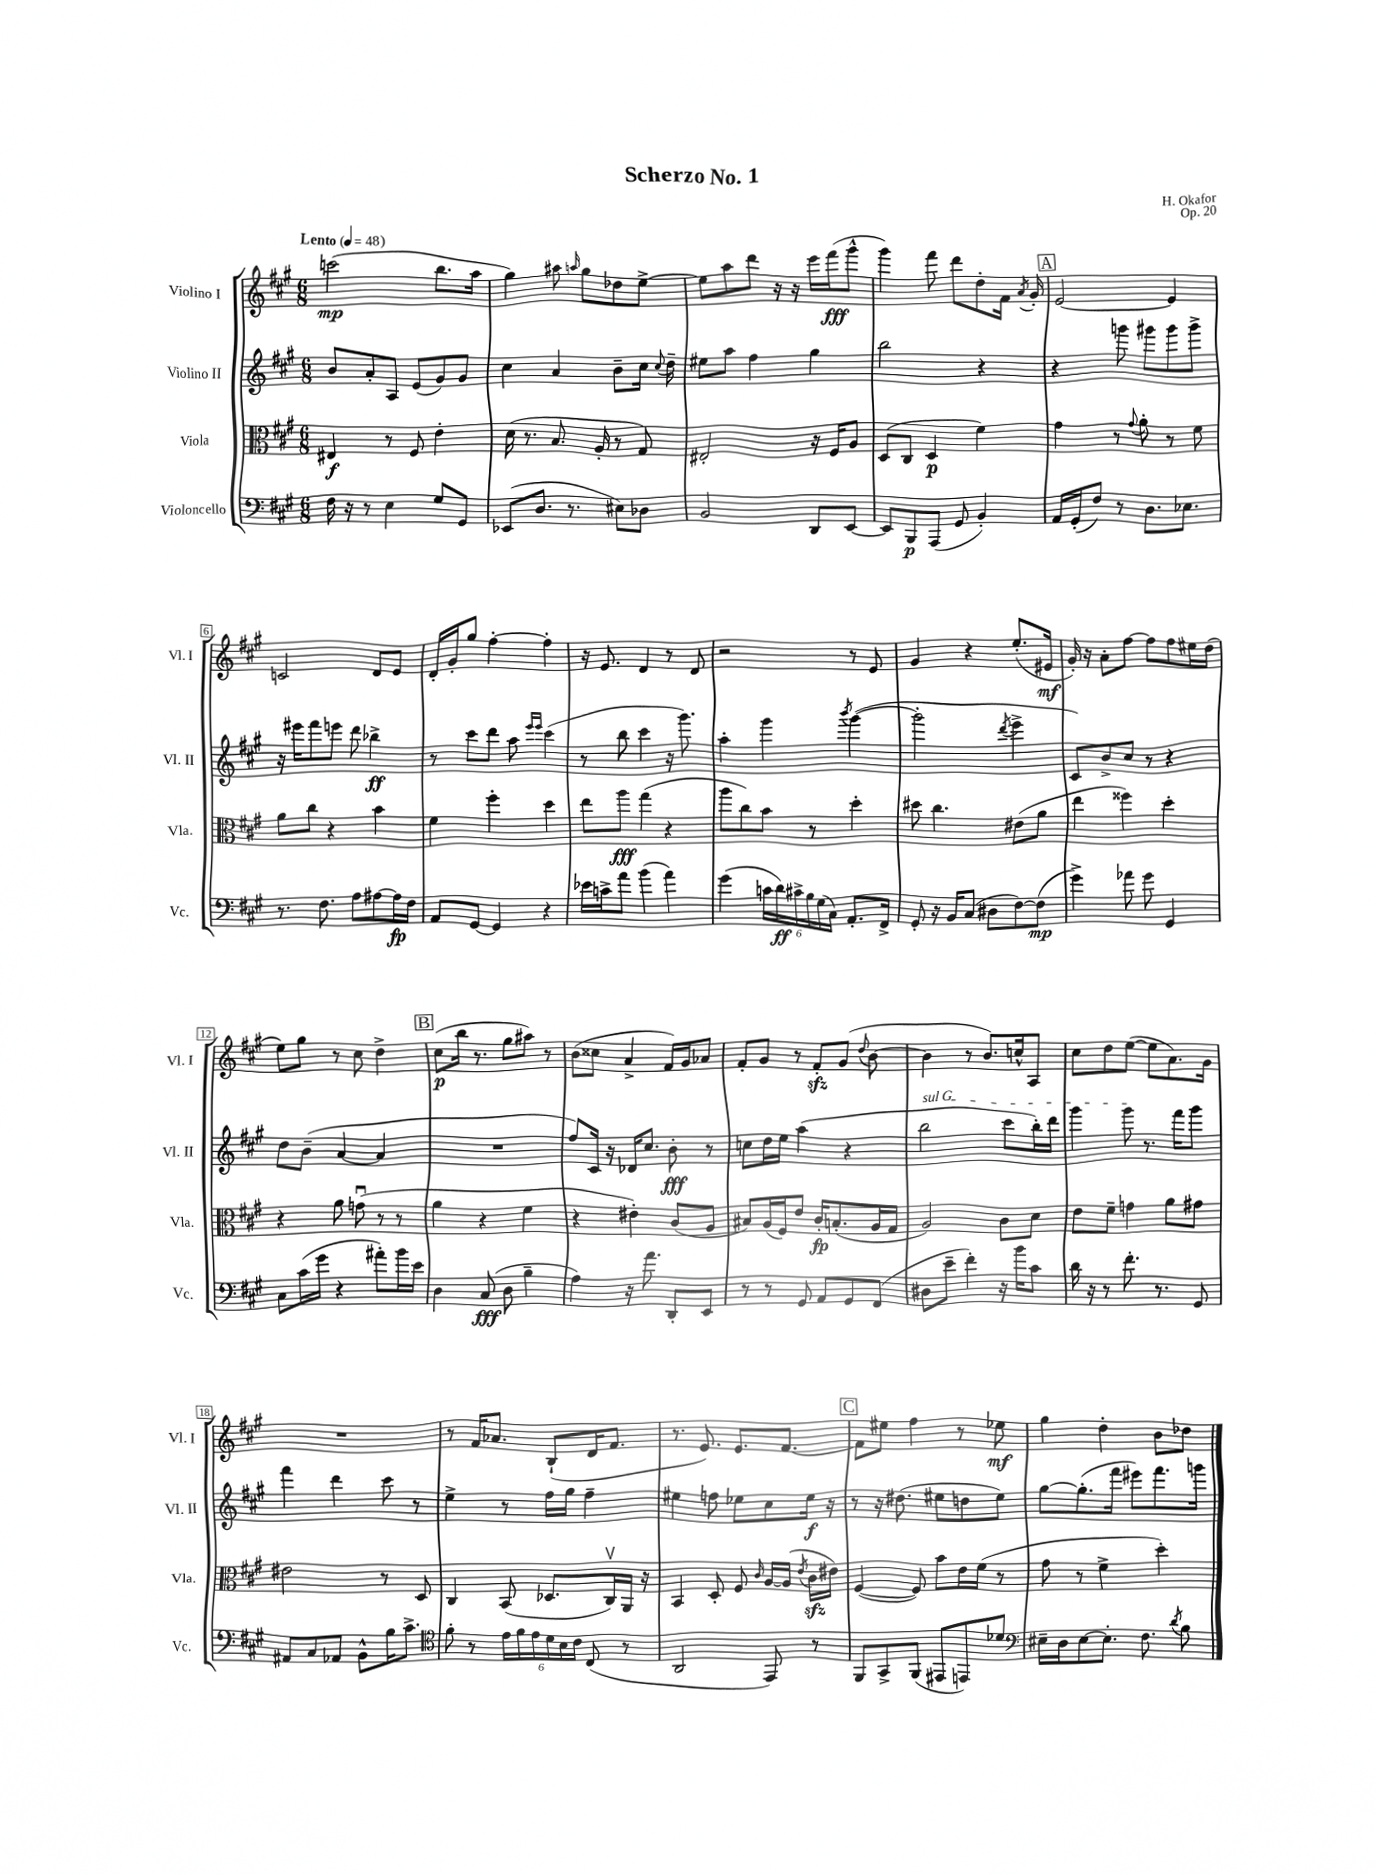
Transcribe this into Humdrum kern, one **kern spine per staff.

**kern	**kern	**kern	**kern
*staff4	*staff3	*staff2	*staff1
*clefF4	*clefC3	*clefG2	*clefG2
*k[f#c#g#]	*k[f#c#g#]	*k[f#c#g#]	*k[f#c#g#]
*M6/8	*M6/8	*M6/8	*M6/8
*MM48	*MM48	*MM48	*MM48
16F#\	4E#/	8b/L	(2ccc\
16r	.	.	.
8r	.	8a'/	.
4E\	8r	8A/J	.
.	8F#/	(8e/L	.
8G#/L	4e'\	8g#/)	8.bb\L
8GG#/J	.	8g#/J	.
.	.	.	16aa\Jk
=	=	=	=
(8EE-/L	(16d\	4cc#\	4gg#\)
.	8.r	.	.
8.D/J	.	.	.
.	8.B/	4a/	8aa#\
8.r	.	.	.
.	.	.	16qqaa/
.	.	.	8gg#\L
.	16A'/	.	.
8E#\L)	8r	8b~\L	8dd-\
8D-\J	8G#/)	16cc#\Jk	[8ee^\J
.	.	8qqcc#/	.
.	.	16dd~\	.
=	=	=	=
2BB/	2E#'/	8ee#\L	8ee\]L
.	.	8aa\J	8aa\
.	.	4ff#\	8ddd\J
.	.	.	16r
.	.	.	16r
8DD/L	16r	4gg#\	16eee\LL
.	16F#/LK	.	(16fff#\J
[8EE/J	8A/J	.	8ggg#^^\J
=	=	=	=
8EE/]L	(8D/L	2bb\	4ggg#\)
8BBB/	8C#/J	.	.
(8AAA/J	4D/	.	8fff#\
8GG#/	.	.	8ddd\L
4BB'/)	4f#\)	4r	8dd'\
.	.	.	16f#\Jk
.	.	.	8qa/
.	.	.	16g#'/
=	=	=	=
16AA/LL	4g#\	4r	[2e/
(16GG#'/J	.	.	.
8F#/J)	.	.	.
8r	8r	8ggg\	.
.	8qqg#/	.	.
8.D\L	8a'\	8ggg#\L	.
.	8r	8ggg#\	4e/]
8.E-\J	.	.	.
.	8f#\	8ggg#^\J	.
=	=	=	=
8.r	8a\L	16r	2c/
.	.	16eee#\LK	.
.	8cc#\J	8fff#\	.
8.F#\	.	.	.
.	4r	8eee\J	.
8A\L	.	8ddd\	.
[8A#\	4b\	4bb-^\	8d/L
16A#\]L	.	.	8e/J
16F#\JJ	.	.	.
=	=	=	=
8AA/L	4f#\	8r	16d'/LL
.	.	.	16g#'/J
[8GG#/J	.	8ccc#\L	8gg#/J
4GG#/]	4ff#'\	8ddd\J	[4ff#'\
.	.	8aa\	.
.	.	16qqeee/LL	.
.	.	16qqeee/JJ	.
4r	4dd\	(4ccc#\	4ff#'\]
=	=	=	=
16e-\LL	8ee\L	8r	16r
16c^\J	.	.	8.e/
8a\J	8aa\J	8bb\	.
(4b\	(4gg#\	4ccc#\	4d/
4a\)	4r	16r	8r
.	.	8.ggg#\)	.
.	.	.	8d/
=	=	=	=
(4g#\	8aa\L	4aa'\	2r
.	8cc#\)	.	.
24c\LL	8b\J	4ggg#\	.
24d\)	.	.	.
24c#^\	.	.	.
24B\	8r	.	.
(24G#\	.	.	.
24C#\JJ)	.	.	.
.	.	8qbbb/	.
8.AA'/L	4dd'\	([4ggg#\	8r
.	.	.	8e/
16FF#^/Jk	.	.	.
=	=	=	=
8GG#'/	8dd#\	2ggg#'\]	4g#/
16r	4.cc#\	.	.
16BB/LK	.	.	.
(8C#/J	.	.	4r
8D#\L	.	.	.
.	.	8qddd/	.
[8F#\)	(8e#\L	4eee^\	(8.ee'/L
(8F#\]J	8a\J	.	.
.	.	.	16e#/Jk
=	=	=	=
4g#^\)	4ee\	8c#/L)	16g#'/)
.	.	.	16r
.	.	8b^/	8a'\L
8a-\	4ff##\)	8cc#/J	[8ff#\J
8g#\	.	8r	8ff#\]L
4GG#/	4dd'\	4r	8ff#\
.	.	.	16ee#\L
.	.	.	(16dd\JJ
=	=	=	=
8C#\L	4r	8dd\L	8ee\L)
(16c#\L	.	(8b~\J	8gg#\J
16g#\JJ	.	.	.
4r	8a\	[4a/	8r
.	(8gu\	.	8cc#\
8a#'\L)	8r	4a/]	4dd^\
16b\L	8r	.	.
16e\JJ	.	.	.
=	=	=	=
4D\	4a\	2.r	(8cc#\L
.	.	.	16bb\Jk
.	.	.	8.r
(8C#/	4r	.	.
8D\	.	.	8gg#\L
4B~\	4f#\	.	8aa#\J)
.	.	.	8r
=	=	=	=
4A\)	4r	8ff#/L)	(8b\L
.	.	16c#/Jk	8cc##\J
.	.	16r	.
16r	4e#'\)	16d-/LK	4a^/
8.a\	.	8.cc#/J	.
8DD'/L	(8c#/L	8b'\	16f#/LL)
.	.	.	16g#/J
8EE/J	8A/J	8r	8a-/J
=	=	=	=
8r	8B#/L)	8cc\L	8f#'/L
8r	(16A/L	16dd\L	8g#/J
.	16F#/J)	16ee\JJ	.
8GG#/	8e/J	(4aa\	8r
8AA/L	16c#'/LK	.	8f#'/L
.	(8.B'/	.	.
8GG#/	.	4r	(8g#/J
.	.	.	8qqdd/
(8FF#/J	16A/L	.	[8b\
.	16G#/JJ	.	.
=	=	=	=
8D#\L	2A/)	2bb\	4b\]
8e~\J	.	.	.
4f#'\)	.	.	8r
.	.	.	8.b/L)
16r	8c#\L	8ccc#\L	.
16b\LK	.	.	16cc^^/k
8c#\J	8d\J	16bb'\L)	8A/J
.	.	16ddd\JJ	.
=	=	=	=
16d\	8e\L	4ggg#\	8cc#\L
16r	.	.	.
8r	8f#~\J	.	8dd\
8.f#'\	4g\	8ggg#\	([8ee\J
.	.	8.r	8ee\]L
8.r	.	.	.
.	8a\L	.	8.a\)
.	.	16fff#\LK	.
8GG#/	8g#\J	8ggg#\J	.
.	.	.	16g#\Jk
=	=	=	=
8AA#/L	2e#\	4fff#\	2.r
8C#/	.	.	.
8AA-/J	.	4ddd\	.
8BB^^\L	.	.	.
16B\K	8r	8ccc#\	.
8.c#^\J	.	.	.
.	8D/	8r	.
=	=	=	=
*clefC4	*	*	*
8f#'\	4C#/	4ee^\	8r
8r	.	.	16f#/LK
.	.	.	8.a-/J
24e\LL	(8BB/	8r	.
24f#\	.	.	.
24e\	.	.	.
24d\	8.D-/L	16ff#\LL	(8B`/L
24B\	.	.	.
.	.	16gg#\JJ	.
24c#\JJ	.	.	.
(8C#/	.	4ff#~\	16d/K
.	16C#v/L)	.	8.f#/J
8r	16AA/JJ	.	.
.	16r	.	.
=	=	=	=
2AA/	4BB/	4ee#\	8.r
.	.	.	8.e/)
.	8D'/	8ff\	.
.	8F#/	8ee-\L	8.e/L
.	16qqc#/	.	.
8EE/)	[16A/LL	8cc#\	.
.	(16A/]JJ	.	[8.f#/J
.	8qe/	.	.
8r	16c#\LL	16ee-\Jk	.
.	16e#\JJ)	16r	.
=	=	=	=
8FF#/L	([4F#/	8r	8f#\]L
8GG#^/	.	16r	8ee#\J
.	.	(8.dd#\	.
(8FF#/J	8F#/])	.	4ff#\
8EE#/L	8b\L	8ee#\L	.
8EE/)	16e\L	8dd\	8r
.	(16f#\JJ	.	.
8d-/J	8r	8ee#\J)	8ee-\
=	=	=	=
*clefF4	*	*	*
16E#~\LL	8g#\	[8gg#\L	4gg#\
16D\J	.	.	.
[8E#\	8r	(8.gg#'\]	.
8.E#'\]J	4f#^\	.	4dd'\
.	.	16fff#\Jk	.
.	.	8eee#\L)	.
8.F#\	.	.	.
.	4dd'\)	8.fff#\	8b\L
8qd/	.	.	.
8B\	.	.	8dd-\J
.	.	16ggg\Jk	.
==	==	==	==
*-	*-	*-	*-
